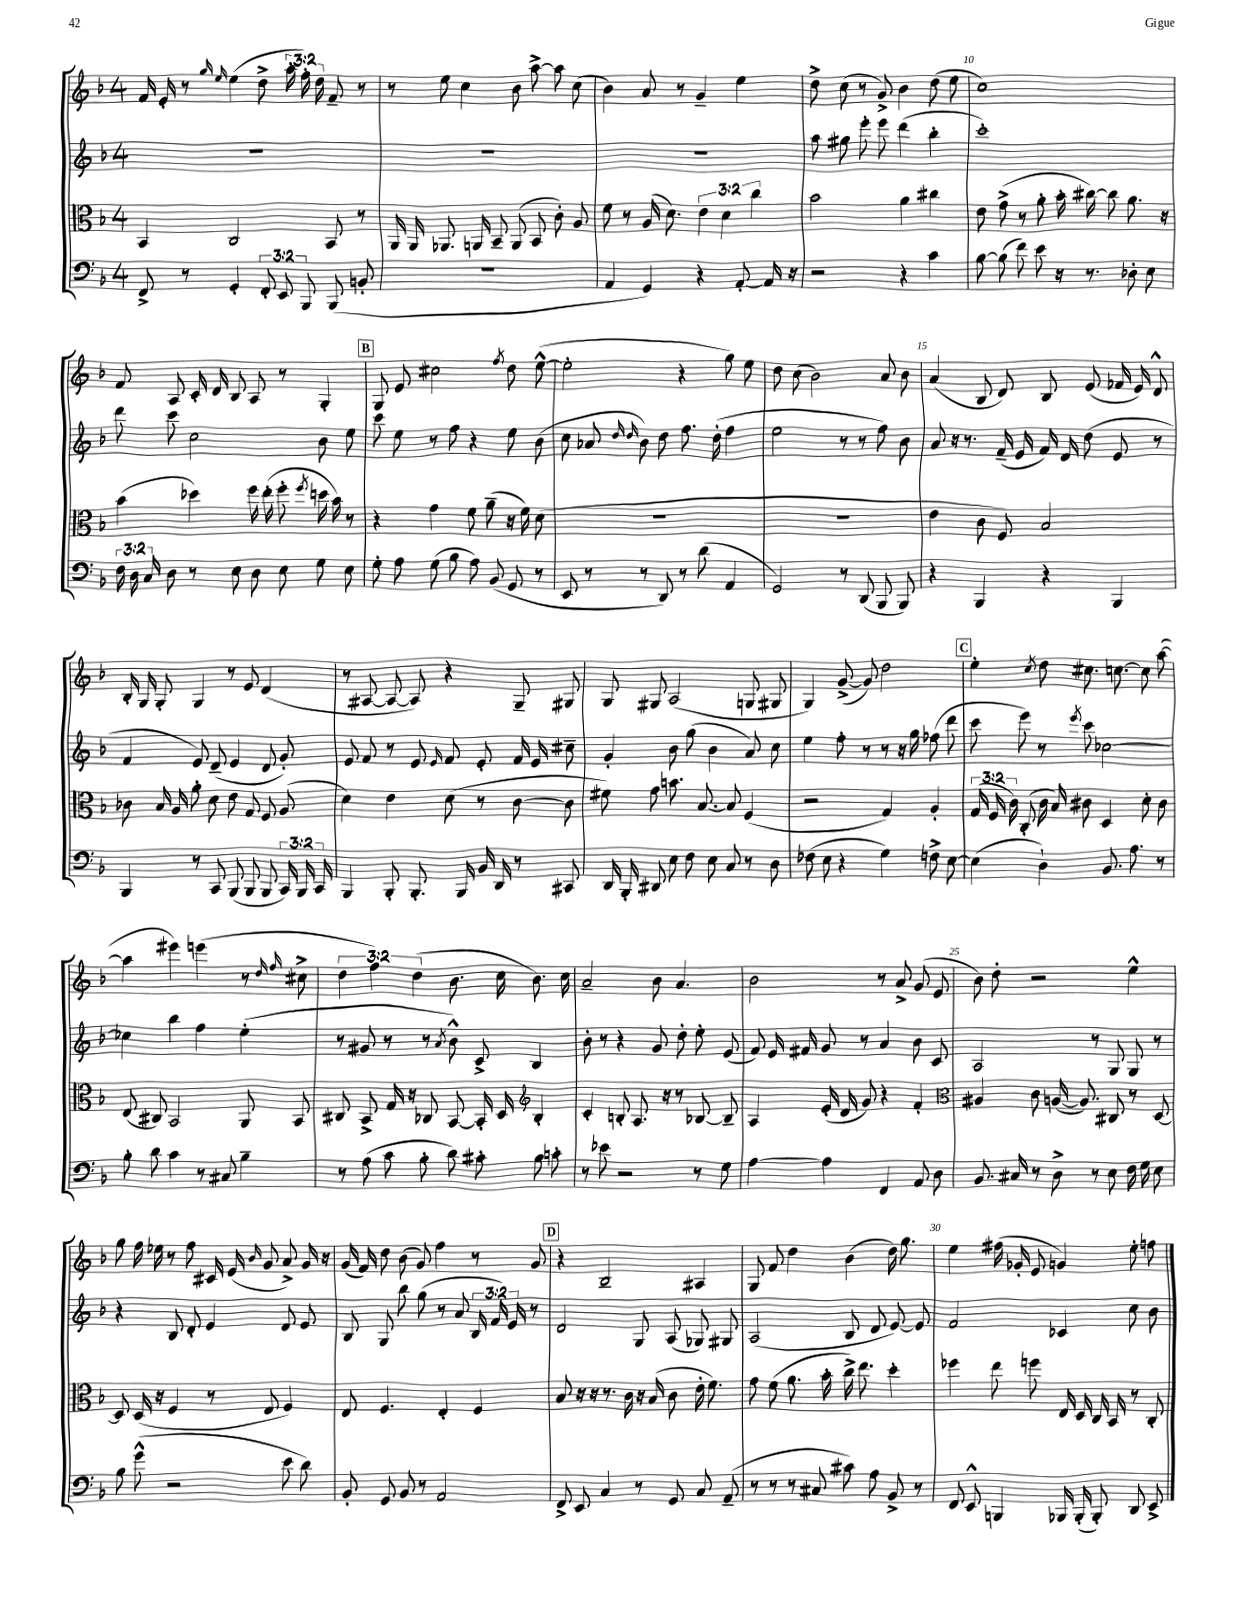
<<
\new StaffGroup <<
\new Staff = "s0" {
    \clef treble \key f \major \once \override Staff.TimeSignature.style = #'single-digit \time 4/4 \override Staff.TupletNumber.text = #tuplet-number::calc-fraction-text
    \autoBeamOff f'16 e'16-. r8 \grace { g''16 e''16 } e''4( d''8-> \tuplet 3/2 { a''16-. f''16-.) d''16 } f'8-- r8 |
    r8 e''8 c''4 bes'8 a''8~-> a''8 c''8( |
    bes'4) a'8 r8 g'4-- e''4 |
    d''8-> c''8( r8 g'8->) bes'4 d''8( e''8 |
    c''1) |
    f'8 a8 c'16-. d'16 bes8 a8 r8 g4-. |
    \mark \markup { \box "B" } g8 e'8 cis''2 \acciaccatura { f''8 } d''8 e''8~-^( |
    e''2-. r4 g''8) e''8 |
    d''8 c''8( bes'2) a'8 bes'8 |
    a'4( bes8 d'8) bes8 e'8( fes'16 e'16) d'8-^ |
    bes16-. g16 g8-. g4 r8 e'8 d'4( |
    r8 ais8~ ais8~ ais8) r4 g8-- gis8 |
    g8 gis8 a2( g8 gis8 |
    g4) g'8~->( g'8) d''2 |
    \mark \markup { \box "C" } e''4-. \acciaccatura { c''8 } d''8 cis''8. c''8.~ c''8 a''8~( |
    a''4 eis'''4) e'''4( r8 \grace { d''16 f''16 } cis''8-> |
    \tuplet 3/2 { d''4 f''4) d''4( } bes'8. c''16 bes'8.) c''16 |
    a'2-- bes'8 a'4. |
    bes'2 r8 a'8-> g'8( e'8 |
    bes'8) d''8-. r2 e''4-^ |
    g''8 f''16 ees''16 r8 f''8 cis'16 e'16( \grace { bes'16 } g'8 a'8->) g'16 r16 |
    g'16( f'16) d''8 bes'8( g'8) f''4 r8 g'8 |
    \mark \markup { \box "D" } r4 bes2-- ais4 |
    g8 f'8 d''4 bes'4( d''16) g''8. |
    e''4 fis''16( ges'16-. e'8 g'4) e''8-. f''8 \bar "|." |
}
\new Staff = "s1" {
    \clef treble \key f \major \once \override Staff.TimeSignature.style = #'single-digit \time 4/4 \override Staff.TupletNumber.text = #tuplet-number::calc-fraction-text
    \autoBeamOff R1 |
    R1 |
    R1 |
    a''8 gis''8 e'''8-. e'''8 d'''4( bes''4-. |
    c'''1-.) |
    d'''8 c'''8 c''2 bes'8 e''8 |
    \mark \markup { \box "B" } c'''8 e''8 r8 f''8 r4 e''8 bes'8( |
    c''8 aes'8 \grace { d''16 d''16 } bes'8) d''8 f''8. d''16-.( f''4 |
    e''2 r8 r8 f''8) bes'8 |
    a'8 r16 r8. f'16--( e'16 f'16) d'16 d''8( e'8 r8 |
    f'4 e'8) d'8--( e'4 d'8 g'8-.) |
    e'8 f'8 r8 e'8 \grace { e'16 } f'8 e'8-. f'16 e'16 cis''8-- |
    g'4-. bes'8 g''8( bes'4 a'8) c''8 |
    e''4 f''8-. r8 r8 r16 g''16 fes''8( d'''8 |
    \mark \markup { \box "C" } c'''8 e'''8) r8 \acciaccatura { e'''8 } c'''8 ces''2~ |
    ces''4 bes''4 f''4 e''4-.( |
    r8 gis'8 r8 r8 \acciaccatura { a'8 } bes'8-^) c'8-> bes4 |
    bes'8-. r8 r4 g'8 d''8-. e''8-. e'8( |
    f'8) e'16 fis'16 g'8 r8 a'4 bes'8 c'8 |
    a2 r8 g8 g8 r8 |
    r4 bes8 d'8-. e'4 d'8 e'8 |
    bes8 g8 bes''8 g''8( r8 a'8 \tuplet 3/2 { bes16 f'16) e'16 } r8 |
    \mark \markup { \box "D" } d'2 g8 a8( ges8) gis8 |
    a2( bes8 d'8 e'8~) e'8 |
    f'2 ces'4 c''8 bes'8 \bar "|." |
}
\new Staff = "s2" {
    \clef alto \key f \major \once \override Staff.TimeSignature.style = #'single-digit \time 4/4 \override Staff.TupletNumber.text = #tuplet-number::calc-fraction-text
    \autoBeamOff bes,4 c2 bes,8 r8 |
    a,16 a,16 aes,8. a,16 bes,8-- a,8( bes,8 c'8-.) a8 |
    f'8 r8 a16( d'8.) \tuplet 3/2 { e'4 d'4 c''4 } |
    bes'2 a'4 cis''4 |
    e'8 g'8->( r8 a'8-. bes'16-. cis''16~) cis''8 a'8. r16 |
    bes'4( des''4) f''16 e''16-.( f''8-. \acciaccatura { f''8 } d''16 bes'16) r8 |
    \mark \markup { \box "B" } r4 g'4 f'8 a'8--( r16 f'16) d'8( |
    R1 |
    R1 |
    e'4 c'8 f8) bes2 |
    ces'8 bes16 a16 a'8-. d'8 e'8 g8 f8 a8( |
    d'4) e'4 d'8( r8 c'8~ c'8 |
    fis'8) g'8 b'8. bes8.~ bes8 f4( |
    r2 g4) a4-. |
    \mark \markup { \box "C" } \tuplet 3/2 { g16( f16 c'16) } c8-.( c'16 bes16) cis'8 d4 d'8-. cis'8 |
    e8( cis8) bes,2 a,8 bes,8 |
    cis8 bes,8-> g16 r16 ces8 bes,8~ bes,16-. d16 \clef treble bes4-. |
    c'4-. b8-. a8. r16 r8 bes8~ bes8-- |
    a4 e'16-.( d'16 g'8) r4 f'4-. |
    \clef alto ais4 c'8 a16~( a8.) cis8 r8 d8~ |
    d8 d16( r16 f4 r8 e8 f4) |
    e8 f4. e4-. f4 |
    \mark \markup { \box "D" } bes8 r16 r16 r8. c'16 r16 bes16( c'8 e'16-. f'8.) |
    g'8 f'8( a'8. bes'16-. c''16->) e''8. d''4-. |
    fes''4 e''8 f''8 e16 d16 c16 bes,16 r8 c8-. \bar "|." |
}
\new Staff = "s3" {
    \clef bass \key f \major \once \override Staff.TimeSignature.style = #'single-digit \time 4/4 \override Staff.TupletNumber.text = #tuplet-number::calc-fraction-text
    \autoBeamOff f,8-> r8 g,4-. \tuplet 3/2 { f,8-. e,8 bes,,8 } bes,,8( b,8-. |
    R1 |
    a,4 g,4) r4 a,8~-. a,16 r16 |
    r2 r4 c'4 |
    bes8~ bes8( f'8) e'8 r16 r8. des8-. e8 |
    \tuplet 3/2 { f16 d16 c16 } d8 r8 e8 d8 e8 g8 e8 |
    \mark \markup { \box "B" } g8-. a8 g8( bes8 a8) bes,8( g,8 r8 |
    e,8 r8 r8 d,8) r8 d'8( a,4 |
    g,2) r8 d,8( bes,,8 bes,,8) |
    r4 bes,,4 r4 bes,,4 |
    bes,,4 r8 c,8 bes,,8( bes,,8 bes,,8 \tuplet 3/2 { c,16) bes,,16 c,16 } |
    bes,,4 bes,,8-. bes,,8.-. bes,,16 bes,16 d,16 r8 cis,8 |
    d,16 bes,,16-. dis,8 e8 f8 e8 c8 r8 d8 |
    fes8( e8 r4 g4) f8-> e8~ |
    \mark \markup { \box "C" } e4( d4-!) bes,8. a8. r8 |
    bes8-. d'8 c'4 r8 cis8 bes4-- |
    r8 a8( c'8 bes8-. d'8) cis'8-. bes8 c'8-. |
    r8 ees'8 r2 r8 g8 |
    a4~ a4 f,4 a,8 d8 |
    bes,8. cis16 r8 d8-> r8 e8 f16 g16 e8 |
    bes8 g'8-^( r2 e'8 d'8) |
    bes,8-. g,8 bes,8 r8 a,2 |
    \mark \markup { \box "D" } f,8-> e,8 c4 r8 g,8 c8 a,8--( |
    r8 r8 r8 cis8 cis'8) a8 bes,8-> r8 |
    f,8 e,8-^ b,,4 bes,,16 bes,,16-.( bes,,8-.) d,8 e,8-> \bar "|." |
}
>>
>>
\layout { \context { \Score currentBarNumber = #6 \override BarNumber.break-visibility = ##(#f #t #t) barNumberVisibility = #(every-nth-bar-number-visible 5) } }
